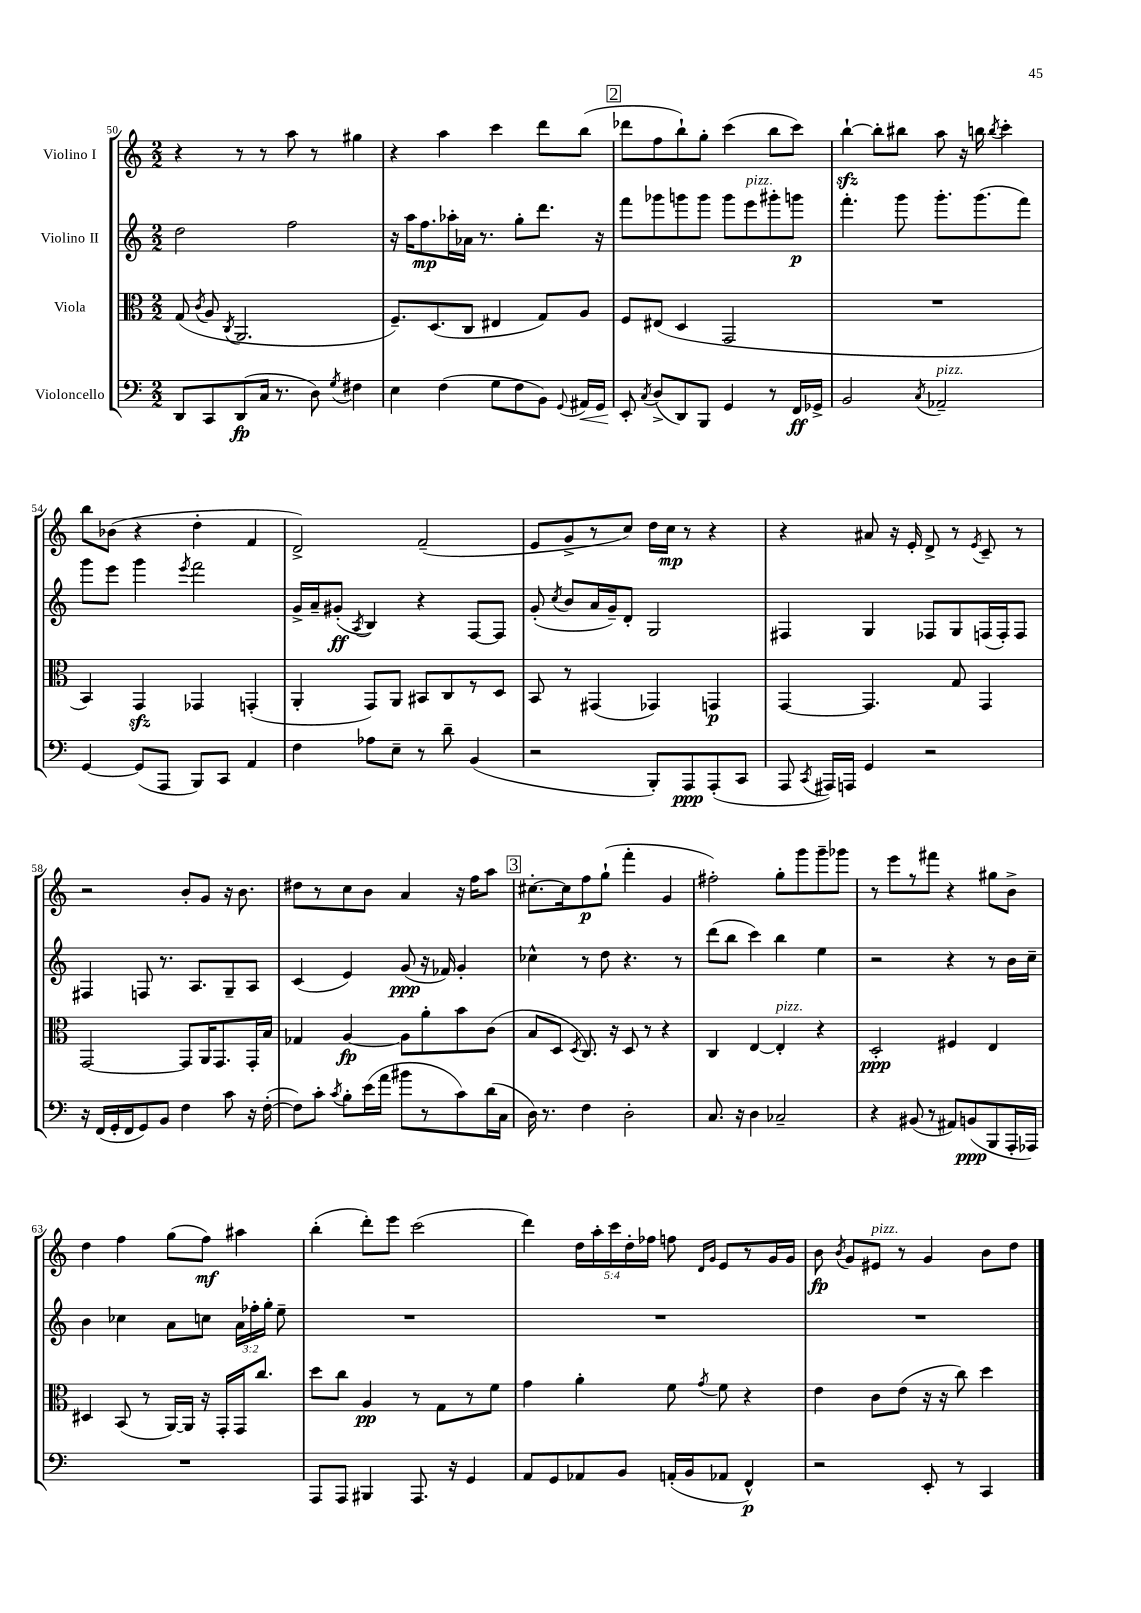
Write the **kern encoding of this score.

**kern	**dynam	**kern	**dynam	**kern	**dynam	**kern	**dynam
*part4	*part4	*part3	*part3	*part2	*part2	*part1	*part1
*staff4	*staff4	*staff3	*staff3	*staff2	*staff2	*staff1	*staff1
*I"Violoncello	*	*I"Viola	*	*I"Violino II	*	*I"Violino I	*
*clefF4	*	*clefC3	*	*clefG2	*	*clefG2	*
*k[]	*	*k[]	*	*k[]	*	*k[]	*
*M2/2	*	*M2/2	*	*M2/2	*	*M2/2	*
=50	=50	=50	=50	=50	=50	=50	=50
8DD/L	.	(8G/	.	2dd\	.	4r	.
.	.	8qc/	.	.	.	.	.
8CC/	.	8A/	.	.	.	.	.
.	.	8qC/	.	.	.	.	.
(8DD/	fp	2.AA/	.	.	.	8r	.
16C/Jk	.	.	.	.	.	8r	.
8.r	.	.	.	.	.	.	.
.	.	.	.	2ff\	.	8aa\	.
8D\)	.	.	.	.	.	8r	.
8qG/	.	.	.	.	.	.	.
4F#X\	.	.	.	.	.	4gg#X\	.
=51	=51	=51	=51	=51	=51	=51	=51
4E\	.	8.F~/L)	.	16r	.	4r	.
.	.	.	.	16aa\KL	.	.	.
.	.	.	.	8.ff\	mp	.	.
.	.	(8.D/	.	.	.	.	.
(4F\	.	.	.	.	.	4aa\	.
.	.	.	.	16aa-X'\L	.	.	.
.	.	8C/J	.	16a-X\JJ	.	.	.
.	.	.	.	8.r	.	.	.
8G\L	.	4E#X/	.	.	.	4ccc\	.
8F\	.	.	.	8gg'\L	.	.	.
8BB\J)	.	8G/L)	.	8.ddd\J	.	8ddd\L	.
8qqGG/	.	.	.	.	.	.	.
!	!LO:HP:b	!	!	!	!	!	!
16AA#X/LL	<	8A/J	.	.	.	(8bb\J	.
16GG/JJ	.	.	.	16r	.	.	.
!!LO:REH:place=s1:t=2
=52	=52	=52	=52	=52	=52	=52	=52
8EE'/	.	8F/L	.	8fff\L	.	8ddd-X\L	.
8qC/	.	.	.	.	.	.	.
(8D^/L	[	(8E#X/J	.	8ggg-X\	.	8ff\	.
8DD/)	.	4D/	.	8gggn\	.	8bb`\)	.
8BBB/J	.	.	.	8ggg\J	.	8gg'\J	.
4GG/	.	2GG/	.	8ggg\L	.	(4ccc\	.
!	!	!	!	!LO:TX:a:i:t=pizz.	!	!	!
.	.	.	.	8eee\	.	.	.
8r	.	.	.	8ggg#X'\	.	8bb\L	.
16FF/LL	ff	.	.	8gggn\J	p	8ccc\J)	.
16GG-X^/JJ	.	.	.	.	.	.	.
=53	=53	=53	=53	=53	=53	=53	=53
2BB/	.	1r	.	4.fff'\	.	[4bbzz`\	.
.	.	.	.	.	.	8bb'\L]	.
.	.	.	.	8ggg\	.	8bb#X\J	.
8qC/	.	.	.	.	.	.	.
!LO:TX:a:i:t=pizz.	!	!	!	!	!	!	!
2AA-X~/	.	.	.	8.ggg'\L	.	8aa\	.
.	.	.	.	.	.	16r	.
.	.	.	.	(8.ggg\	.	16bbn\	.
.	.	.	.	.	.	8qbb/	.
.	.	.	.	.	.	4ccc'\	.
.	.	.	.	8fff\J)	.	.	.
!!LO:LB:g=z
=54	=54	=54	=54	=54	=54	=54	=54
[4GG/	.	4BB/)	.	8ggg\L	.	8bb\L	.
.	.	.	.	8eee\J	.	(8b-X\J	.
(8GG/L]	.	4GGzz/	.	4ggg\	.	4r	.
8AAA/J	.	.	.	.	.	.	.
.	.	.	.	8qeee/	.	.	.
8BBB/L)	.	4GG-X/	.	2fff\	.	4dd'\	.
8CC/J	.	.	.	.	.	.	.
4AA/	.	(4GGn'/	.	.	.	4f/	.
=55	=55	=55	=55	=55	=55	=55	=55
4F\	.	4AA'/	.	16g^/LL	.	2d^/)	.
.	.	.	.	16a~/J	.	.	.
.	.	.	.	(8g#X'/J	ff	.	.
.	.	.	.	8qA/	.	.	.
8A-X\L	.	8GG/L)	.	4B/)	.	.	.
8E~\J	.	8AA/J	.	.	.	.	.
8r	.	8BB#X/L	.	4r	.	(2f~/	.
8d~\	.	8C/	.	.	.	.	.
(4BB/	.	8r	.	[8F/L	.	.	.
.	.	8D/J	.	8F/J]	.	.	.
=56	=56	=56	=56	=56	=56	=56	=56
2r	.	8BB/	.	(8g'/	.	8e/L	.
.	.	.	.	8qcc/	.	.	.
.	.	8r	.	8b/L	.	8g^/	.
.	.	(4GG#X/	.	16a/L	.	8r	.
.	.	.	.	16g~/J)	.	.	.
.	.	.	.	8d'/J	.	8cc/J)	.
8BBB'/L)	.	4GG-X/)	.	2G/	.	16dd\LL	.
.	.	.	.	.	.	16cc\JJ	mp
8AAA/	ppp	.	.	.	.	8r	.
(8AAA'/	.	4GGn/	p	.	.	4r	.
8CC/J	.	.	.	.	.	.	.
=57	=57	=57	=57	=57	=57	=57	=57
8AAA/	.	[4GG/	.	4F#X/	.	4r	.
8qCC/	.	.	.	.	.	.	.
16AAA#X/LL)	.	.	.	.	.	.	.
16AAAn/JJ	.	.	.	.	.	.	.
4GG/	.	4.GG/]	.	4G/	.	8a#X/	.
.	.	.	.	.	.	16r	.
.	.	.	.	.	.	16e'/	.
2r	.	.	.	8F-X/L	.	8d^/	.
.	.	8G/	.	8G/	.	8r	.
.	.	.	.	.	.	8qe/	.
.	.	4GG/	.	(16Fn/L	.	8c~/	.
.	.	.	.	16F'/J)	.	.	.
.	.	.	.	8F/J	.	8r	.
!!LO:LB:g=z
=58	=58	=58	=58	=58	=58	=58	=58
16r	.	[2GG/	.	4F#X/	.	2r	.
(16FF/LL	.	.	.	.	.	.	.
16GG'/	.	.	.	.	.	.	.
16FF/J	.	.	.	.	.	.	.
8GG/)	.	.	.	8Fn/	.	.	.
8BB/J	.	.	.	8.r	.	.	.
4F\	.	8GG/L]	.	.	.	8b'/L	.
.	.	.	.	8.A/L	.	.	.
.	.	16AA/K	.	.	.	8g/J	.
.	.	8.GG/	.	.	.	.	.
8c\	.	.	.	8G~/	.	16r	.
.	.	.	.	.	.	8.b\	.
16r	.	16GG'/L	.	8A/J	.	.	.
([16F'\	.	16B/JJ	.	.	.	.	.
=59	=59	=59	=59	=59	=59	=59	=59
8F\L])	.	4G-X/	.	(4c/	.	8dd#X\L	.
8c'\J	.	.	.	.	.	8r	.
8qc/	.	.	.	.	.	.	.
8B'\L	.	[4A/	fp	4e/)	.	8cc\	.
(16e\L	.	.	.	.	.	8b\J	.
16a\JJ	.	.	.	.	.	.	.
8b#X\L	.	8A\L]	.	(8g/	ppp	4a/	.
8r	.	8a'\	.	16r	.	.	.
.	.	.	.	16f-X/)	.	.	.
8c\)	.	8b\	.	4g'/	.	16r	.
.	.	.	.	.	.	16ff\KL	.
(16d\L	.	(8c\J	.	.	.	8aa\J	.
16C\JJ	.	.	.	.	.	.	.
!!LO:REH:place=s1:t=3
=60	=60	=60	=60	=60	=60	=60	=60
16D\)	.	8B/L	.	4cc-X^^\	.	[8.cc#X'\L	.
8.r	.	.	.	.	.	.	.
.	.	8D/J	.	.	.	.	.
.	.	.	.	.	.	16cc#\k]	.
.	.	8qD/	.	.	.	.	.
4F\	.	8.C/)	.	8r	.	8ff\	p
.	.	.	.	8dd\	.	(8gg`\J	.
.	.	16r	.	.	.	.	.
2D'\	.	8D/	.	4.r	.	4fff'\	.
.	.	8r	.	.	.	.	.
.	.	4r	.	.	.	4g/	.
.	.	.	.	8r	.	.	.
=61	=61	=61	=61	=61	=61	=61	=61
8.C/	.	4C/	.	(8ddd\L	.	2ff#X'\)	.
.	.	.	.	8bb\J	.	.	.
16r	.	.	.	.	.	.	.
4D\	.	[4E/	.	4ccc\)	.	.	.
!	!	!LO:TX:a:i:t=pizz.	!	!	!	!	!
2C-X~/	.	4E'/]	.	4bb\	.	8gg'\L	.
.	.	.	.	.	.	8ggg\	.
.	.	4r	.	4ee\	.	8ggg~\	.
.	.	.	.	.	.	8ggg-X\J	.
=62	=62	=62	=62	=62	=62	=62	=62
4r	.	2D'/	ppp	2r	.	8r	.
.	.	.	.	.	.	8eee\L	.
(8BB#X/	.	.	.	.	.	8r	.
8r	.	.	.	.	.	8fff#X\J	.
8AA#X/L)	.	4F#X/	.	4r	.	4r	.
(8BBn/	ppp	.	.	.	.	.	.
8BBB/	.	4E/	.	8r	.	8gg#X\L	.
16AAA'/L	.	.	.	16b\LL	.	8b^\J	.
16AAA-X/JJ)	.	.	.	16cc~\JJ	.	.	.
!!LO:LB:g=z
=63	=63	=63	=63	=63	=63	=63	=63
1r	.	4D#X/	.	4b\	.	4dd\	.
.	.	(8BB/	.	4cc-X\	.	4ff\	.
.	.	8r	.	.	.	.	.
.	.	[16AA/LL)	.	8a\L	.	(8gg\L	.
.	.	16AA/JJ]	.	.	.	.	.
.	.	16r	.	8ccn\J	.	8ff\J)	mf
.	.	16GG'/LL	.	.	.	.	.
.	.	16GG/J	.	24a\LL	.	4aa#X\	.
.	.	.	.	24ff-X'\	.	.	.
.	.	8.cc/J	.	.	.	.	.
.	.	.	.	24gg'\JJ	.	.	.
.	.	.	.	8ee~\	.	.	.
=64	=64	=64	=64	=64	=64	=64	=64
8AAA/L	.	8dd\L	.	1r	.	(4bb'\	.
8AAA/J	.	8cc\J	.	.	.	.	.
4BBB#X/	.	4A/	pp	.	.	8ddd'\L)	.
.	.	.	.	.	.	8eee\J	.
8.AAA/	.	8r	.	.	.	(2ccc\	.
.	.	8G\L	.	.	.	.	.
16r	.	.	.	.	.	.	.
4GG/	.	8r	.	.	.	.	.
.	.	8f\J	.	.	.	.	.
=65	=65	=65	=65	=65	=65	=65	=65
8AA/L	.	4g\	.	1r	.	4ddd\)	.
8GG/	.	.	.	.	.	.	.
8AA-X/	.	4a'\	.	.	.	20dd\LL	.
.	.	.	.	.	.	20aa'\	.
.	.	.	.	.	.	20ccc\	.
8BB/J	.	.	.	.	.	.	.
.	.	.	.	.	.	20dd'\	.
.	.	.	.	.	.	20ff-X\JJ	.
(16AAn'/LL	.	8f\	.	.	.	8ffn\	.
16BB/J	.	.	.	.	.	.	.
.	.	.	.	.	.	16qqd/LL	.
.	.	8qg/	.	.	.	16qqg/JJ	.
8AA-X/J	.	8f\	.	.	.	8e/L	.
4FF^^/)	p	4r	.	.	.	8r	.
.	.	.	.	.	.	16g/L	.
.	.	.	.	.	.	16g/JJ	.
=66	=66	=66	=66	=66	=66	=66	=66
2r	.	4e\	.	1r	.	8b\	fp
.	.	.	.	.	.	8qb/	.
.	.	.	.	.	.	8g/L	.
!	!	!	!	!	!	!LO:TX:a:i:t=pizz.	!
.	.	8c\L	.	.	.	8e#X/J	.
.	.	(8e\J	.	.	.	8r	.
8EE'/	.	16r	.	.	.	4g/	.
.	.	16r	.	.	.	.	.
8r	.	8cc\)	.	.	.	.	.
4CC/	.	4dd\	.	.	.	8b\L	.
.	.	.	.	.	.	8dd\J	.
==	==	==	==	==	==	==	==
*-	*-	*-	*-	*-	*-	*-	*-
